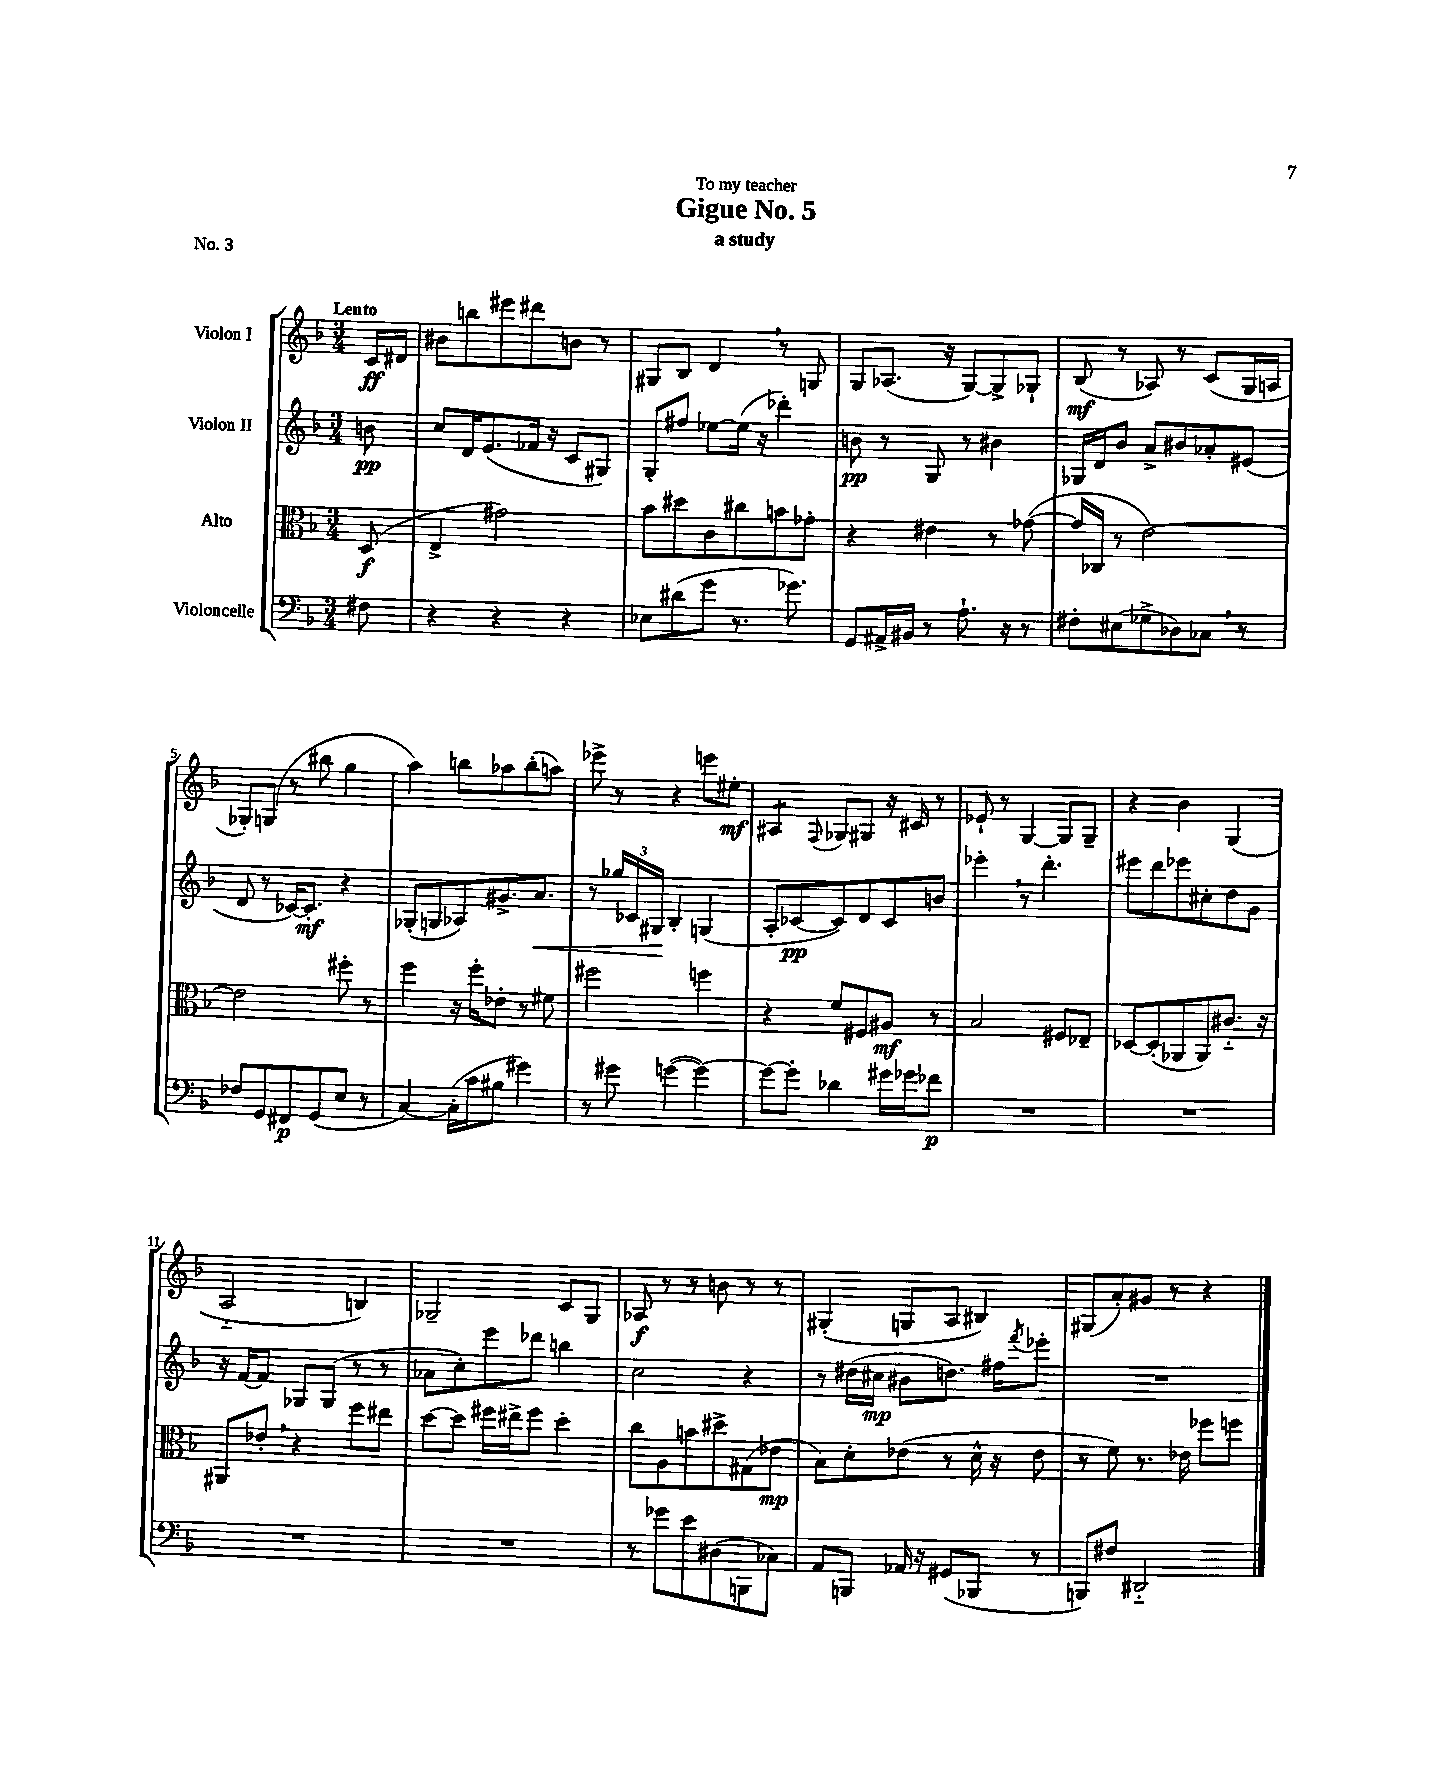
\header { title = "Gigue No. 5" subtitle = "a study" dedication = "To my teacher" piece = "No. 3" }
<<
\new StaffGroup <<
\new Staff = "s0" \with { instrumentName = "Violon I" } {
    \clef treble \key f \major \numericTimeSignature \time 3/4 \partial 8 \tempo "Lento"
    c'16\ff dis'16 |
    bis'8 b''8 eis'''8 dis'''8 b'8 r8 |
    gis8 bes8 d'4 \breathe r8 g8 |
    g8 aes8.( r16 g8~) g8-> ges8-! |
    bes8\mf( r8 aes8) r8 c'8( g16 a16 |
    ges8-.) g8( r8 bis''8 g''4 |
    a''4) b''8 aes''8 b''8-.( a''8) |
    ees'''8-> r8 r4 e'''8 eis''8-.\mf |
    ais4:8 \appoggiatura { f8 } ges8 gis8 r16 cis'16 r8 |
    ees'8-! r8 g4~ g8 g8-- |
    r4 bes'4 g4( |
    a2-_ b4) |
    ges2-- c'8 ges8 |
    aes8\f r8 r8 b'8 r8 r8 |
    gis4-.( g8 a8 bis4) |
    gis8( a'8-.) gis'8 r8 r4 \bar "|." |
}
\new Staff = "s1" \with { instrumentName = "Violon II" } {
    \clef treble \key f \major \numericTimeSignature \time 3/4 \partial 8
    b'8\pp |
    c''8 d'16 e'8.( fes'16 r16 c'8 gis8) |
    g8-. fis''8 ees''8~ ees''16( r16 des'''4-.) |
    b'8\pp r8 g8 r8 bis'4 |
    ges16 d'16 bes'8 a'8-> bis'8 aes'8-. eis'8( |
    d'8 r8 ces'16~) ces'8.-.\mf r4 |
    ges8-.( g8 aes8) gis'8.-> a'8.\< |
    r8 \tuplet 3/2 { ges''16 ces'16 gis16\! } bes4-. g4( |
    a8-. ces'8~\pp ces'8) d'8 ces'8 b'8 |
    ees'''4-. \breathe r8 d'''4.-. |
    eis'''8 d'''8 ees'''8 cis''8-. d''8 g'8 |
    r16 f'16~ f'8 ges8 ges8( r8 r8 |
    aes'8 c''8-.) e'''8 des'''8 b''4 |
    c''2 r4 |
    r8 dis''16( cis''16\mp bis'8 d''8.) fis''16 \acciaccatura { f'''8 } ees'''8-. |
    R2. \bar "|." |
}
\new Staff = "s2" \with { instrumentName = "Alto" } {
    \clef alto \key f \major \numericTimeSignature \time 3/4 \partial 8
    d8\f( |
    e4-> gis'2) |
    bes'8 dis''8 c'8 cis''8 b'8 ges'8-. |
    r4 eis'4 r8 ges'8~( |
    ges'16 ces16 r8 e'2~) |
    e'2 fis''8-. r8 |
    f''4 r16 f''16-. ees'8-. r8 fis'8 |
    fis''2 f''4 |
    r4 f'8 fis8 ais8\mf r8 |
    bes2 fis8 ees8-- |
    des8~ des8-.( aes,8 aes,8) cis'8.-_ r16 |
    ais,8 ees'8-. \breathe r4 f''8 eis''8 |
    d''8~ d''8 fis''16 eis''16-> fis''8 d''4-. |
    c''8 a8 b'8 dis''8-> gis8( ees'8\mp |
    bes8) d'8-. ees'8( r8 d'16-^ r16 ees'8 |
    r8 f'8) r8. ees'16 fes''8 f''8 \bar "|." |
}
\new Staff = "s3" \with { instrumentName = "Violoncelle" } {
    \clef bass \key f \major \numericTimeSignature \time 3/4 \partial 8
    fis8 |
    r4 r4 r4 |
    ees8 dis'8( g'8 r8. ges'8.) |
    g,8 ais,16-> bis,16 r8 a8.-! r16 r8 |
    fis8-. eis8( ges8-> des8) ces8 \breathe r8 |
    fes8 g,8 fis,8\p g,8( e8 r8 |
    c4~) c16-.( c'16 bis8 gis'4) |
    r8 gis'8 g'4~( g'4~) |
    g'8~ g'8-. des'4 gis'16 ges'16 fes'8\p |
    R2. |
    R2. |
    R2. |
    R2. |
    r8 ges'8 e'8 dis8( b,,8 ces8) |
    a,8 b,,8 aes,16 r16 gis,8( bes,,8 r8 |
    b,,8) fis8 dis,2-_ \bar "|." |
}
>>
>>
